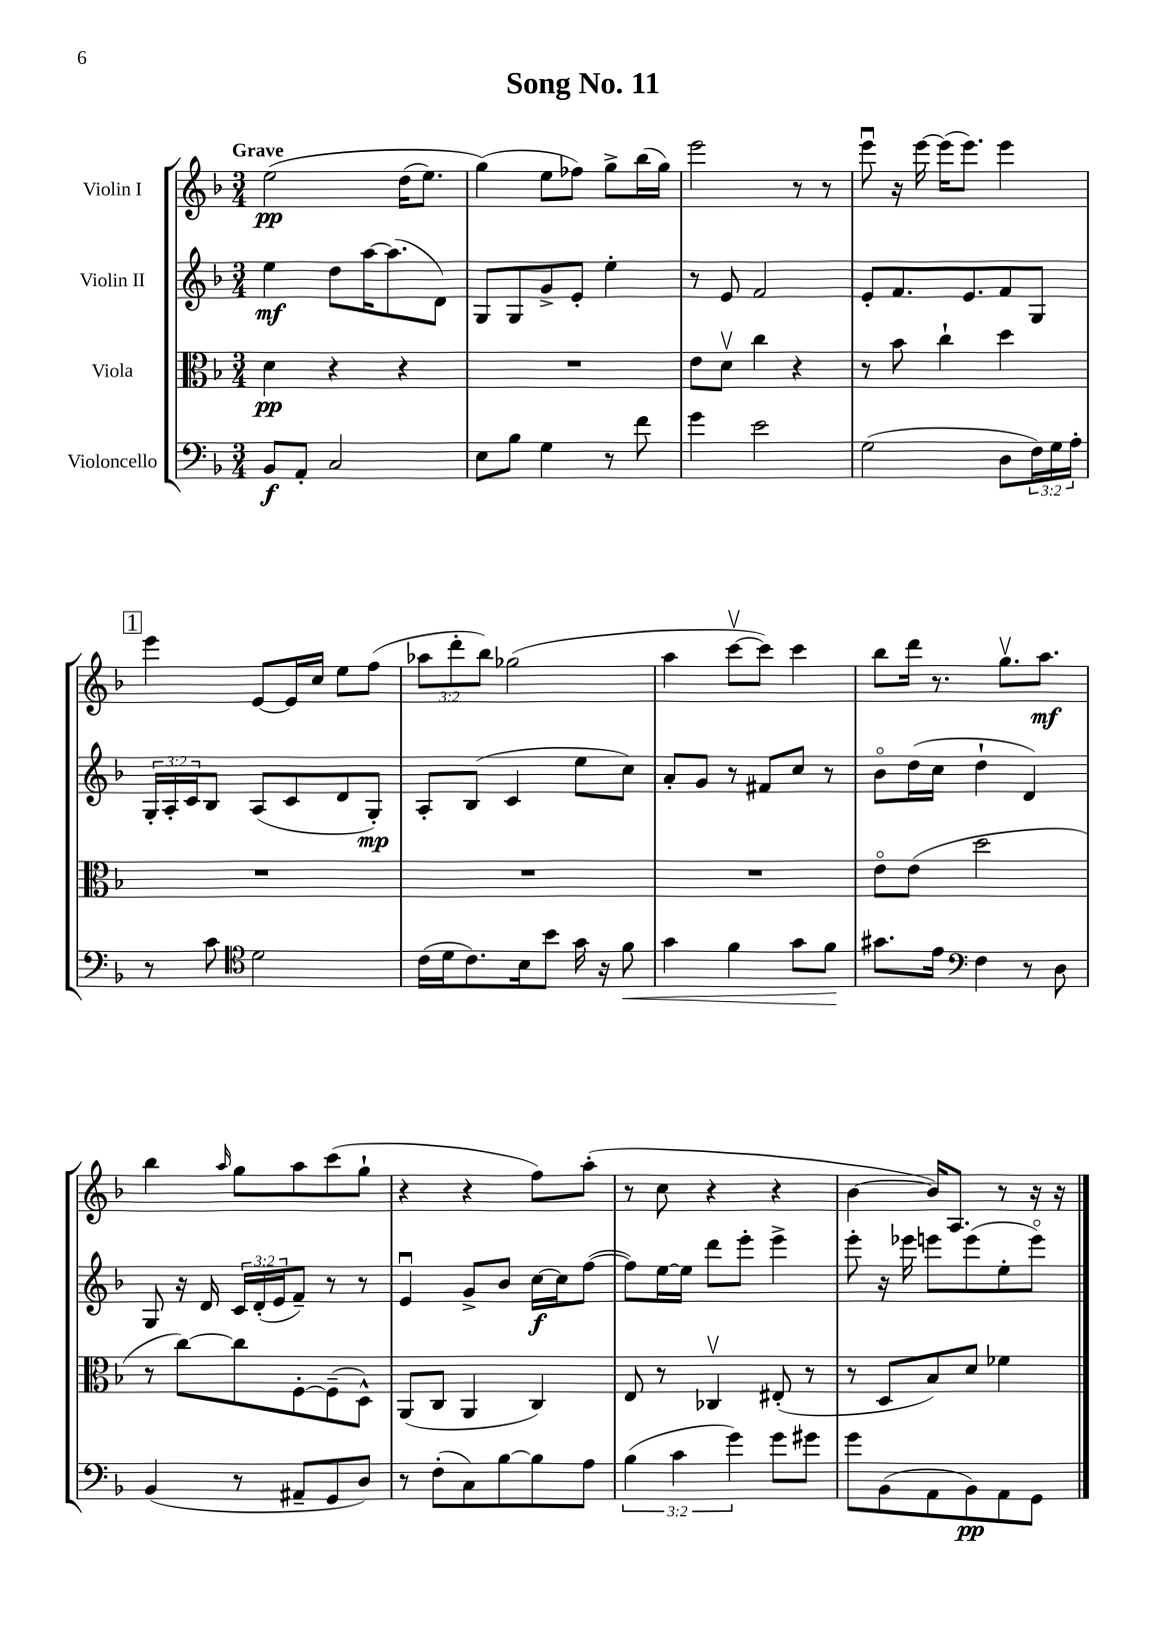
\header { title = "Song No. 11" }
<<
\new StaffGroup <<
\new Staff = "s0" \with { instrumentName = "Violin I" } {
    \clef treble \key f \major \numericTimeSignature \time 3/4 \override Staff.TupletNumber.text = #tuplet-number::calc-fraction-text \tempo "Grave"
    e''2\pp\( d''16( e''8.) |
    g''4(\) e''8 fes''8) g''8-> bes''16( g''16) |
    e'''2 r8 r8 |
    e'''8\downbow r16 e'''16~ e'''16( e'''8.) e'''4 |
    \mark \markup { \box "1" } e'''4 e'8~ e'16 c''16 e''8 f''8( |
    \tuplet 3/2 { aes''8 d'''8-. bes''8) } ges''2( |
    a''4 c'''8~\upbow c'''8) c'''4 |
    bes''8 d'''16 r8. g''8.\upbow a''8.\mf |
    bes''4 \grace { a''16 } g''8 a''8 c'''8( g''8-! |
    r4 r4 f''8) a''8-.( |
    r8 c''8 r4 r4 |
    bes'4~ bes'16) a8. r8 r16 r16 \bar "|." |
}
\new Staff = "s1" \with { instrumentName = "Violin II" } {
    \clef treble \key f \major \numericTimeSignature \time 3/4 \override Staff.TupletNumber.text = #tuplet-number::calc-fraction-text
    e''4\mf d''8 a''16~ a''8.( d'8) |
    g8 g8 g'8-> e'8-. e''4-. |
    r8 e'8 f'2 |
    e'8-. f'8. e'8. f'8 g8 |
    \mark \markup { \box "1" } \tuplet 3/2 { g16-. a16-. c'16 } bes8 a8( c'8 d'8 g8-.\mp) |
    a8-. bes8( c'4 e''8 c''8) |
    a'8-. g'8 r8 fis'8 c''8 r8 |
    bes'8\flageolet d''16( c''16 d''4-! d'4) |
    g8 r16 d'16 \tuplet 3/2 { c'16 d'16-.( e'16 } f'8--) r8 r8 |
    e'4\downbow g'8-> bes'8 c''16~\f c''16 f''8~( |
    f''8) e''16~ e''16 d'''8 e'''8-. e'''4-> |
    e'''8-. r16 ees'''16 e'''8 e'''8( e''8-. e'''8\flageolet) \bar "|." |
}
\new Staff = "s2" \with { instrumentName = "Viola" } {
    \clef alto \key f \major \numericTimeSignature \time 3/4
    d'4\pp r4 r4 |
    R2. |
    e'8 d'8\upbow c''4 r4 |
    r8 bes'8 c''4-! d''4 |
    \mark \markup { \box "1" } R2. |
    R2. |
    R2. |
    e'8\flageolet e'8( d''2 |
    r8 c''8~) c''8 f8~-. f8--( d8-^) |
    a,8( c8 a,4 c4) |
    e8 r8 ces4\upbow eis8-.( r8 |
    r8 d8 bes8) d'8 fes'4 \bar "|." |
}
\new Staff = "s3" \with { instrumentName = "Violoncello" } {
    \clef bass \key f \major \numericTimeSignature \time 3/4 \override Staff.TupletNumber.text = #tuplet-number::calc-fraction-text
    bes,8\f a,8-. c2 |
    e8 bes8 g4 r8 f'8 |
    g'4 e'2 |
    g2( d8 \tuplet 3/2 { f16) g16 a16-. } |
    \mark \markup { \box "1" } r8 c'8 \clef tenor d'2 |
    c'16( d'16 c'8.) bes16 bes'8 g'16 r16 f'8\< |
    g'4 f'4 g'8 f'8\! |
    gis'8. e'16 \clef bass f4 r8 d8 |
    bes,4( r8 ais,8-- g,8 d8) |
    r8 f8-.( c8) bes8~ bes8 a8 |
    \tuplet 3/2 { bes4( c'4 g'4) } g'8 gis'8 |
    g'8 bes,8( a,8 bes,8\pp) a,8 g,8 \bar "|." |
}
>>
>>
\layout { \context { \Score \remove "Bar_number_engraver" } }
